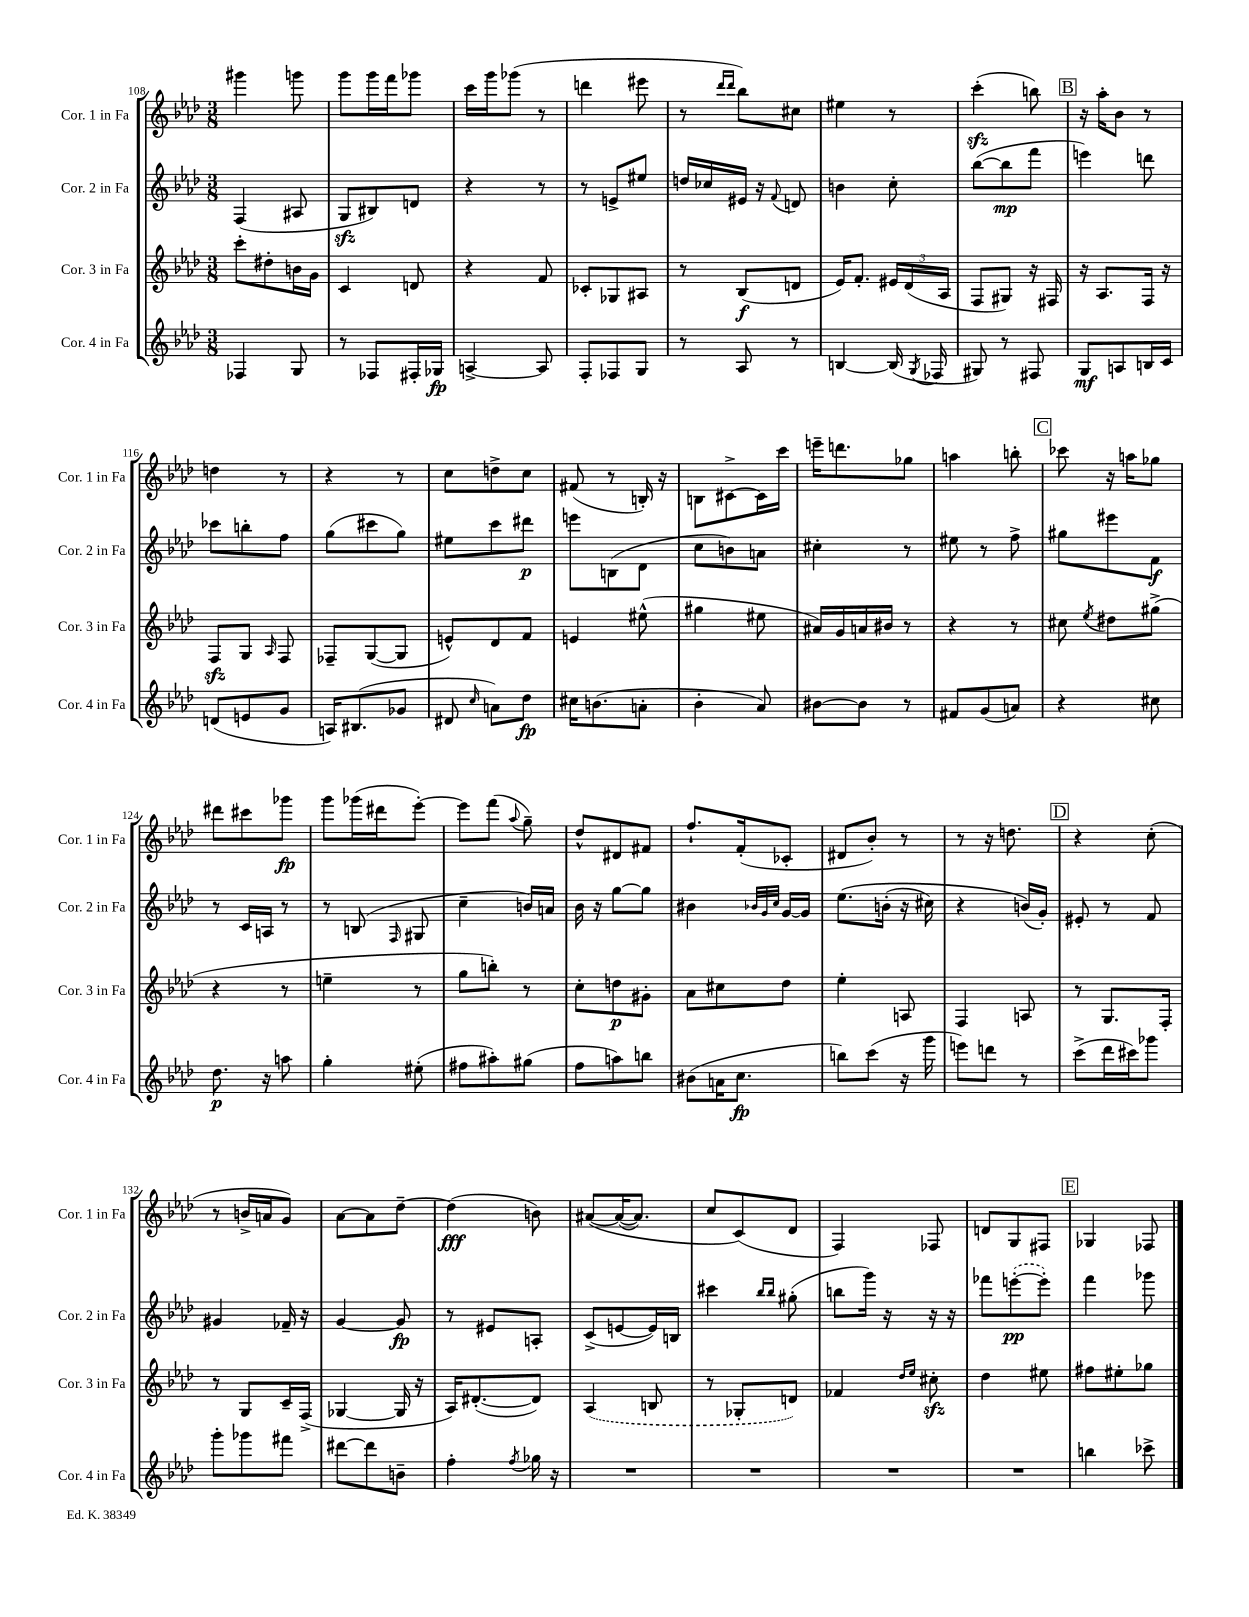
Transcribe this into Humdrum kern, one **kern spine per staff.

**kern	**kern	**kern	**kern
*staff4	*staff3	*staff2	*staff1
*clefG2	*clefG2	*clefG2	*clefG2
*k[b-e-a-d-]	*k[b-e-a-d-]	*k[b-e-a-d-]	*k[b-e-a-d-]
*M3/8	*M3/8	*M3/8	*M3/8
4F-/	8ccc'\L	(4F/	4ggg#\
.	8dd#'\	.	.
8G/	16b\L	8A#/	8ggg\
.	16g\JJ	.	.
=	=	=	=
8r	4c/	8G/L	8ggg\L
8F-/L	.	8B#/)	16ggg\L
.	.	.	16fff\J
16F#'/L	8d/	8d/J	8ggg-\J
16G-/JJ	.	.	.
=	=	=	=
[4A^/	4r	4r	16ccc\LL
.	.	.	16ggg\J
.	.	.	(8ggg-\J
8A/]	8f/	8r	8r
=	=	=	=
8F'/L	8c-'/L	8r	4ddd\
8F-/	8G-/	8e^/L	.
8G/J	8A#/J	8ee#/J	8eee#\
=	=	=	=
8r	8r	16dd/LL	8r
.	.	16cc-/	.
.	.	.	16qqddd-/LL
.	.	.	16qqddd-/JJ
8A-/	(8B-/L	16e#/JJ	8bb-\L)
.	.	16r	.
.	.	8qqf/	.
8r	8d/J	8d/	8cc#\J
=	=	=	=
[4B/	16e-/LK)	4b\	4ee#\
.	8.f'/J	.	.
(16B/]	24e#/LL	8cc'\	8r
.	(24d-/	.	.
8qG/	.	.	.
16F-/	.	.	.
.	24A-/JJ	.	.
=	=	=	=
8G#/)	8F/L	([8bb-\L	(4ccc'\
8r	8G#/J)	8bb-\]	.
8F#/	16r	8fff\J	8bb\)
.	16F#/	.	.
=	=	=	=
8G/L	16r	4eee\)	16r
.	8.A-/L	.	16aa-'\LK
8A/	.	.	8b-\J
16B/L	16F/Jk	8ddd\	8r
16c/JJ	16r	.	.
=	=	=	=
(8d/L	8F/L	8ccc-\L	4dd\
8e/	8G/J	8bb'\	.
.	16qqA-/	.	.
8g/J	8F/	8ff\J	8r
=	=	=	=
16A/LK)	8F-~/L	(8gg\L	4r
(8.B#/	.	.	.
.	([8G/	8ccc#\	.
8g-/J	8G/]J	8gg\J)	8r
=	=	=	=
8d#/	8e^^/L)	8ee#\L	8cc\L
16qqcc/	.	.	.
8a\L)	8d-/	8ccc\	8dd^\
8dd-\J	8f/J	8ddd#\J	8cc\J
=	=	=	=
16cc#\LK	4e/	8eee\L	(8f#/
(8.b\	.	.	.
.	.	(8B\	8r
8a'\J	(8ee#^^\	8d-\J	16B'/)
.	.	.	16r
=	=	=	=
4b-'\	4gg#\	8cc\L	8B\L
.	.	8b\)	[8c#^\
8a-/)	8ee#\	8a\J	16c#\]L
.	.	.	16ccc\JJ
=	=	=	=
[8b#\L	16a#/LL)	4cc#'\	16eee~\LK
.	16g/	.	8.ddd\
8b#\]J	16a/	.	.
.	16b#/JJ	.	.
8r	8r	8r	8gg-\J
=	=	=	=
8f#/L	4r	8ee#\	4aa\
(8g/	.	8r	.
8a/J)	8r	8ff^\	8bb'\
=	=	=	=
4r	8cc#\	8gg#\L	8ccc-\
.	8qee-/	.	.
.	8dd#\L	8eee#\	16r
.	.	.	16aa\LK
8cc#\	(8gg#^\J	8f\J	8gg-\J
=	=	=	=
8.dd-\	4r	8r	8ddd#\L
.	.	16c/LL	8ccc#\
16r	.	16A/JJ	.
8aa\	8r	8r	8ggg-\J
=	=	=	=
4gg'\	4ee~\	8r	8ggg\L
.	.	(8B/	(16ggg-\L
.	.	.	16ddd#\J
.	.	16qqF/	.
(8ee#'\	8r	8G#/	[8eee-'\J)
=	=	=	=
8ff#\L	8gg\L	4cc~\	8eee-\]L
8aa#'\)	8bb'\J)	.	(8fff\J
.	.	.	8qqaa-/
(8gg#\J	8r	16b/LL)	8gg~\)
.	.	16a/JJ	.
=	=	=	=
8ff\L	8cc'\L	16b-\	8dd-^^/L
.	.	16r	.
8aa\)	8dd\	[8gg\L	8d#/
8bb\J	8g#'\J	8gg\]J	8f#/J
=	=	=	=
(8b#\L	8a-\L	4b#\	8.ff`/L
16a\K	8cc#\	.	.
8.cc\J	.	.	(16f'/k
.	.	32qqb-/LLL	.
.	.	32qqg/	.
.	.	32qqcc/JJJ	.
.	8dd-\J	[16g/LL	8c-'/J
.	.	16g/]JJ	.
=	=	=	=
8bb\L)	4ee-'\	&(8.ee-\L	8d#/L
(8ccc\J	.	.	8b-'/J)
.	.	(16b'\Jk	.
16r	8A/	16r	8r
16ggg\	.	16cc#\)	.
=	=	=	=
8eee\L)	4F/	4r	8r
8ddd\J	.	.	16r
.	.	.	8.dd\
8r	8A/	(16b/LL&)	.
.	.	16g'/JJ)	.
=	=	=	=
(8ccc^\L	8r	8e#'/	4r
16ddd-\L	8.G/L	8r	.
16ccc#\J)	.	.	.
8ggg-\J	.	8f/	(8cc'\
.	16F'/Jk	.	.
=	=	=	=
8ggg'\L	8r	4g#/	8r
8ggg-\	8G/L	.	16b^/LL
.	.	.	16a/J
8fff#\J	16c~/L	16f-~/	8g/J)
.	(16F^/JJ	16r	.
=	=	=	=
[8ddd#\L	[4G-/	[4g/	[8a-\L
8ddd#\]	.	.	8a-\]
8b~\J	16G-/]	8g/]	[8dd-~\J
.	16r	.	.
=	=	=	=
4ff'\	16A-/LK)	8r	(4dd-\]
.	([8.d#'/	.	.
.	.	8e#/L	.
8qff/	.	.	.
16gg-\	8d#/]J)	8A'/J	8b\)
16r	.	.	.
=	=	=	=
4.r	(4A-/	(8c^/L	&([8a#/L
.	.	[8e/	(16a#/_K
.	.	.	8.a#/]J)
.	8B/	16e/]L)	.
.	.	16B/JJ	.
=	=	=	=
4.r	8r	4ccc#\	8cc/L
.	8G-'/L	.	(8c/&)
.	.	16qqbb-/LL	.
.	.	16qqbb-/JJ	.
.	8d/J)	(8gg#'\	8d-/J
=	=	=	=
4.r	4f-/	8bb\L	4F/)
.	.	16ggg\Jk)	.
.	.	16r	.
.	16qqdd-/LL	.	.
.	16qqee-/JJ	.	.
.	8cc#'\	16r	8F-/
.	.	16r	.
=	=	=	=
4.r	4dd-\	8fff-\L	8d/L
.	.	([8eee'\	8G/
.	8ee#\	8eee'\]J)	8F#/J
=	=	=	=
4bb\	8ff#\L	4fff\	4G-/
.	8ee#'\	.	.
8ccc-^\	8gg-\J	8ggg-\	8F-/
==	==	==	==
*-	*-	*-	*-
